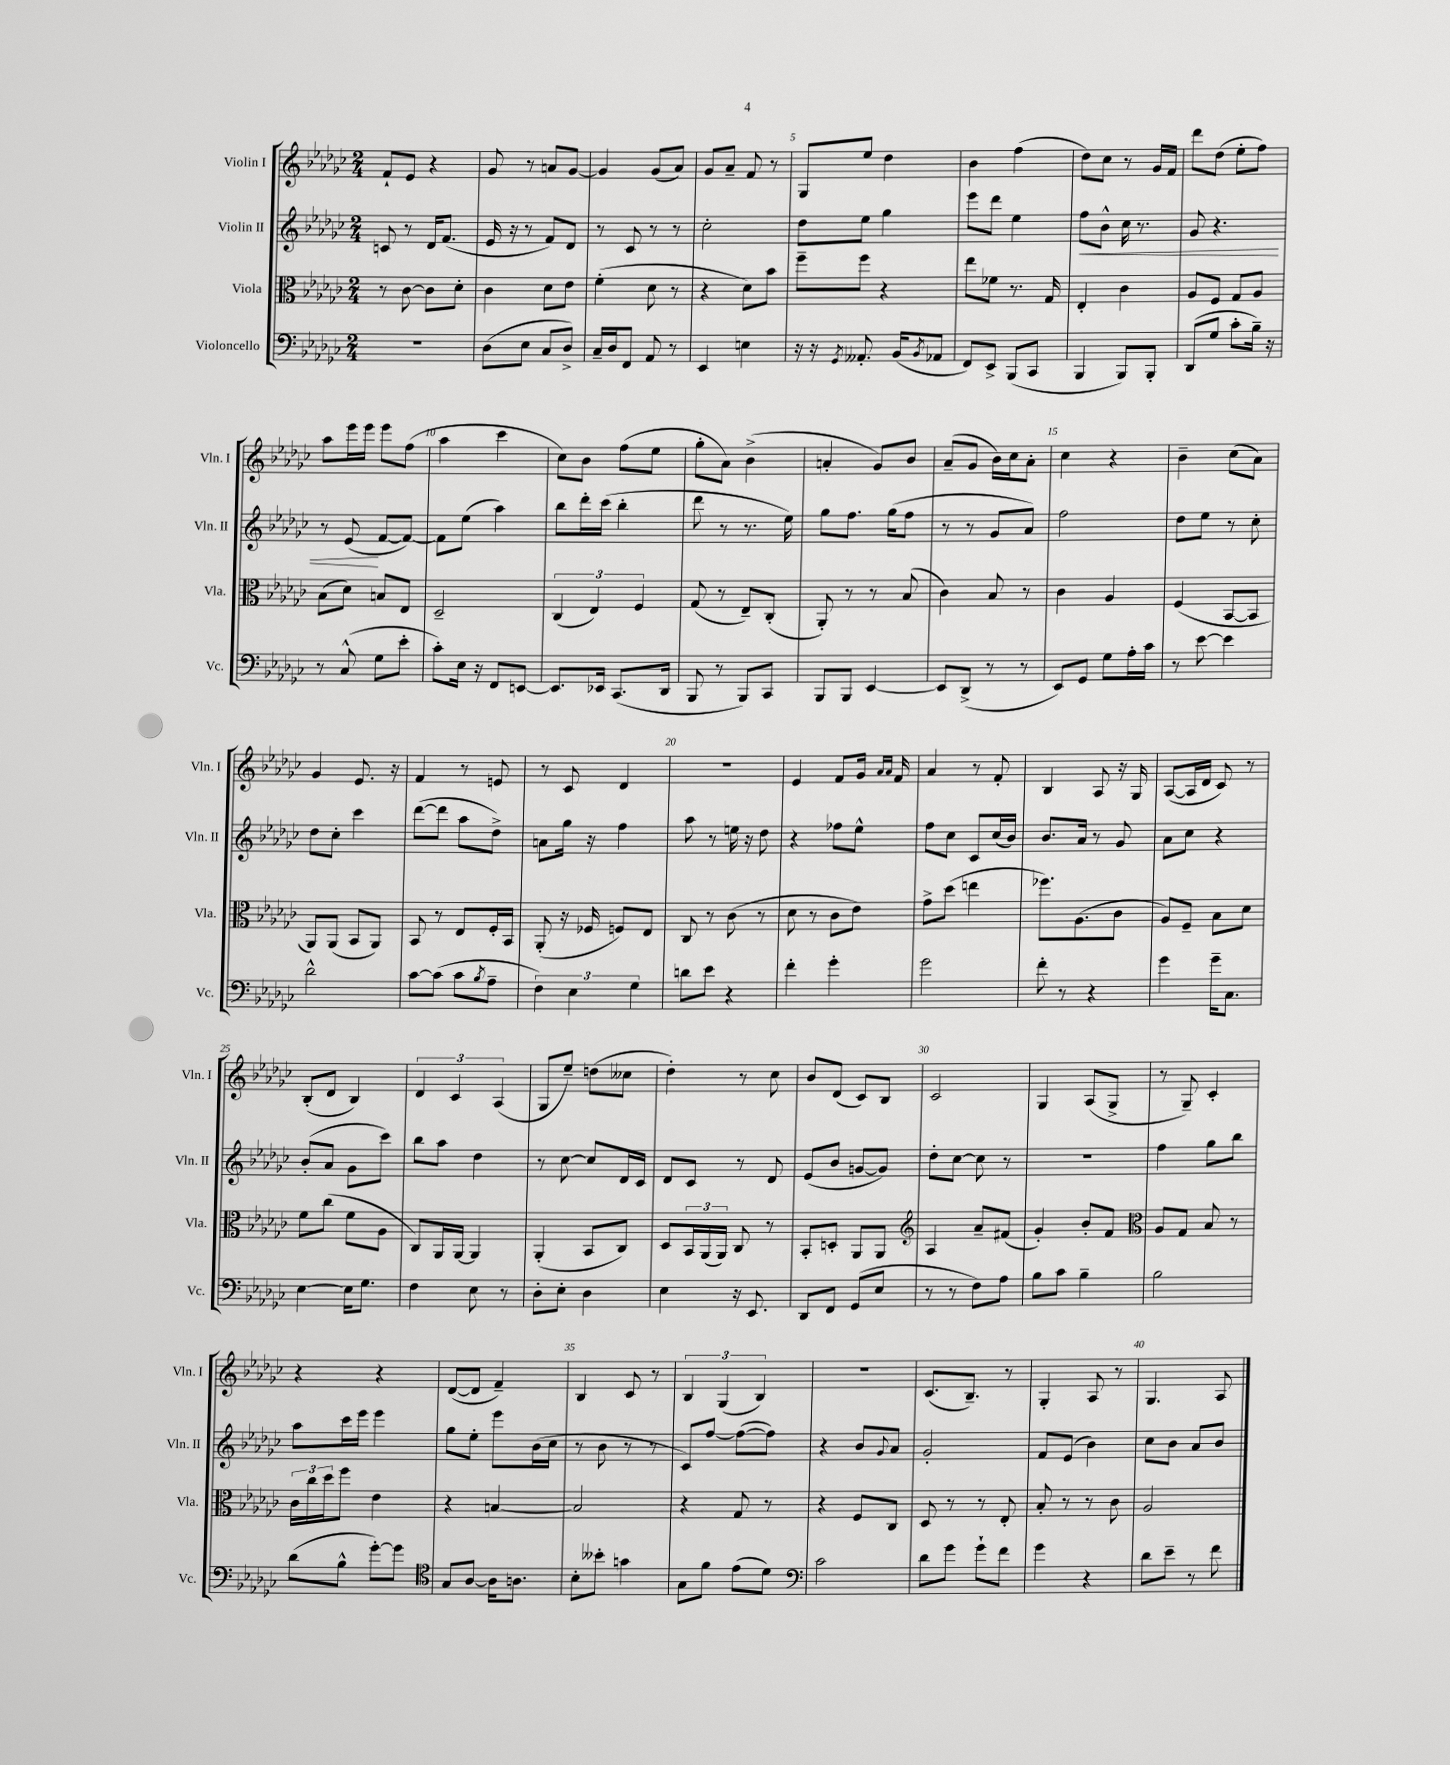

**kern	**kern	**kern	**dynam	**kern
*part4	*part3	*part2	*part2	*part1
*staff4	*staff3	*staff2	*staff2	*staff1
*I"Violoncello	*I"Viola	*I"Violin II	*	*I"Violin I
*I'Vc.	*I'Vla.	*I'Vln. II	*	*I'Vln. I
*clefF4	*clefC3	*clefG2	*	*clefG2
*k[b-e-a-d-g-c-]	*k[b-e-a-d-g-c-]	*k[b-e-a-d-g-c-]	*	*k[b-e-a-d-g-c-]
*M2/4	*M2/4	*M2/4	*	*M2/4
=1	=1	=1	=1	=1
2r	8r	8cn/	.	8f`/L
.	[8c-\	8r	.	8e-/J
.	8c-\L]	16d-/KL	.	4r
.	.	(8.f/J	.	.
.	8d-'\J	.	.	.
=2	=2	=2	=2	=2
(8D-\L	4c-\	16e-/	.	8g-/
.	.	16r	.	.
8E-\J	.	8r	.	8r
8C-/L	8d-\L	8f/L)	.	8an/L
8D-^/J)	8e-\J	8d-/J	.	[8g-/J
=3	=3	=3	=3	=3
16C-~/LL	(4f'\	8r	.	4g-/]
16D-/J	.	.	.	.
8FF/J	.	8c-/	.	.
8AA-/	8d-\	8r	.	(8g-/L
8r	8r	8r	.	8a-/J)
=4	=4	=4	=4	=4
4EE-/	4r	2cc-'\	.	8g-/L
.	.	.	.	8a-~/J
4En\	8d-\L)	.	.	8f/
.	8b-\J	.	.	8r
=5	=5	=5	=5	=5
16r	8ff~\L	8dd-\L	.	8G-/L
16r	.	.	.	.
8qGG-/	.	.	.	.
8.AA--X'/	8ff\J	8ee-\J	.	8ee-/J
.	4r	4gg-\	.	4dd-\
(16BB-/KL	.	.	.	.
8qBB-/	.	.	.	.
8AA-X/J	.	.	.	.
=6	=6	=6	=6	=6
8FF/L)	8ee-\L	8eee-\L	.	4b-\
8EE-^/J	8f-X\J	8ddd-\J	.	.
(8BBB-/L	8.r	4ee-\	.	(4ff\
8CC-/J	.	.	.	.
.	16G-/	.	.	.
=7	=7	=7	=7	=7
!	!	!	!LO:HP:b	!
4BBB-/	4E-'/	8ff\L	<	8dd-\L)
.	.	8b-^^\J	.	8cc-\J
8BBB-/L)	4c-\	16cc-\	.	8r
.	.	8.r	.	.
8BBB-'/J	.	.	.	16g-/LL
.	.	.	.	16f/JJ
=8	=8	=8	=8	=8
(8DD-/L	8A-/L	8g-/	.	8ddd-\L
8G-/J	8F/J	4.r	.	(8dd-\J
8c-'\L	8G-/L	.	.	8ee-'\L
16B-~\Jk)	8A-/J	.	.	8ff\J)
16r	.	.	.	.
!!LO:LB:g=z
=9	=9	=9	=9	=9
8r	(8B-\L	8r	.	8aa-\L
(8C-^^/	8d-\J)	(8e-/	.	16eee-\L
.	.	.	.	16eee-\JJ
8G-\L	8Bn/L	[8f/L	[	8eee-\L
8e-'\J	8E-/J	8f/J_)	.	(8ff\J
=10	=10	=10	=10	=10
8c-'\L)	2D-~/	8f\L]	.	4aa-\
16E-\Jk	.	(8ee-\J	.	.
16r	.	.	.	.
8FF/L	.	4aa-\)	.	4ccc-\
[8EEn/J	.	.	.	.
=11	=11	=11	=11	=11
8.EE/L]	(6C-/	8bb-\L	.	8cc-\L)
.	.	16ddd-'\L	.	8b-\J
.	6E-/)	.	.	.
16EE-X/Jk	.	(16ccc-\JJ	.	.
(8.CC-/L	.	4bb-'\	.	(8ff\L
.	6F/	.	.	.
.	.	.	.	8ee-\J
16DD-/Jk	.	.	.	.
=12	=12	=12	=12	=12
8BBB-/	(8G-/	8ddd-\	.	8gg-'\L
8r	8r	8r	.	8a-\J)
8BBB-/L)	8E-~/L)	8.r	.	(4b-^\
8CC-/J	(8C-'/J	.	.	.
.	.	16ee-\)	.	.
=13	=13	=13	=13	=13
8BBB-/L	8AA-'/)	8gg-\L	.	4an'/
8BBB-/J	8r	8.ff\J	.	.
[4EE-/	8r	.	.	8g-/L)
.	.	(16gg-\KL	.	.
.	(8B-/	8ff\J	.	8b-/J
=14	=14	=14	=14	=14
8EE-/L]	4c-\)	8r	.	(8a-~/L
(8DD-^/J	.	8r	.	8g-/J
8r	8B-/	8g-/L	.	16b-\LL)
.	.	.	.	16cc-\J
8r	8r	8a-/J)	.	8a-'\J
=15	=15	=15	=15	=15
8EE-/L)	4c-\	2ff\	.	4cc-\
8GG-/J	.	.	.	.
8G-\L	4A-/	.	.	4r
16A-'\L	.	.	.	.
16c-\JJ	.	.	.	.
=16	=16	=16	=16	=16
8r	(4F/	8dd-\L	.	4b-~\
[8e-\	.	8ee-\J	.	.
4e-\]	[8BB-/L	8r	.	(8cc-\L
.	8BB-/J]	8cc-'\	.	8a-\J)
!!LO:LB:g=z
=17	=17	=17	=17	=17
2d-^^\	8AA-/L)	8dd-\L	.	4g-/
.	(8AA-/J	8cc-'\J	.	.
.	8BB-/L	4ccc-\	.	8.e-/
.	8AA-/J)	.	.	.
.	.	.	.	16r
=18	=18	=18	=18	=18
[8c-\L	8BB-/	([8ddd-\L	.	4f/
(8c-\J]	8r	8ddd-\J]	.	.
8c-\L	8E-/L	8aa-\L	.	8r
8qB-/	.	.	.	.
8A-~\J	16F'/L	8dd-^\J)	.	8en/
.	16BB-/JJ	.	.	.
=19	=19	=19	=19	=19
6F\)	(8AA-'/	8an\L	.	8r
.	16r	16gg-\Jk	.	8c-/
6E-\	.	.	.	.
.	16F-X/	16r	.	.
.	8Fn/L)	4ff\	.	4d-/
6G-\	.	.	.	.
.	8E-/J	.	.	.
=20	=20	=20	=20	=20
8dn\L	8C-/	8aa-\	.	2r
8e-\J	8r	8r	.	.
4r	(8c-\	16een\	.	.
.	.	16r	.	.
.	8r	8dd-\	.	.
=21	=21	=21	=21	=21
4f'\	8d-\	4r	.	4e-/
.	8r	.	.	.
4g-'\	8c-\L	8ff-X\L	.	8f/L
.	8e-\J)	8ee-^^\J	.	16g-/Jk
.	.	.	.	16qqa-/LL
.	.	.	.	16qqa-/JJ
.	.	.	.	16f/
=22	=22	=22	=22	=22
2g-\	8g-^\L	8ff\L	.	4a-/
.	(8dd-\J	8cc-\J	.	.
.	4een\	8c-/L	.	8r
.	.	(16cc-/L	.	8f'/
.	.	16b-/JJ)	.	.
=23	=23	=23	=23	=23
8f'\	8.ff-X\L)	8.b-/L	.	4B-/
8r	.	.	.	.
.	(8.A-\	16a-/Jk	.	.
4r	.	8r	.	8A-/
.	8c-\J	8g-/	.	16r
.	.	.	.	16G-/
=24	=24	=24	=24	=24
4g-\	8A-/L)	8a-\L	.	([8A-/L
.	8F~/J	8cc-\J	.	16A-/L]
.	.	.	.	16d-/JJ
16g-~\KL	8B-\L	4r	.	8c-/)
8.C-\J	.	.	.	.
.	8d-\J	.	.	8r
!!LO:LB:g=z
=25	=25	=25	=25	=25
[4E-\	8f\L	(8b-'/L	.	(8B-'/L
.	(8cc-\J	8a-/J	.	8d-/J
16E-\KL]	8f\L	8g-\L	.	4B-/)
8.G-\J	.	.	.	.
.	8A-\J	8ccc-\J)	.	.
=26	=26	=26	=26	=26
4F\	8C-/L)	8bb-\L	.	6d-/
.	16AA-/L	8aa-\J	.	.
.	.	.	.	6c-/
.	[16AA-/JJ	.	.	.
8E-\	4AA-/]	4dd-\	.	.
.	.	.	.	(6A-/
8r	.	.	.	.
=27	=27	=27	=27	=27
8D-'\L	(4AA-'/	8r	.	8G-/L
8E-'\J	.	[8cc-\	.	8ee-~/J)
4D-\	8BB-/L	8cc-/L]	.	(8ddn\L
.	8C-/J)	16d-/L	.	8cc--X\J
.	.	16c-/JJ	.	.
=28	=28	=28	=28	=28
4E-\	8D-/L	8d-/L	.	4dd-'\)
.	24BB-/L	8c-/J	.	.
.	(24AA-/	.	.	.
.	24AA-/JJ)	.	.	.
16r	8C-/	8r	.	8r
8.EE-/	.	.	.	.
.	8r	8d-/	.	8cc-\
=29	=29	=29	=29	=29
8DD-/L	8BB-'/L	(8e-/L	.	8b-/L
8FF/J	8Dn'/J	8b-/J	.	(8d-/J
(8GG-/L	8AA-/L	[8gn/L	.	8c-/L)
8E-/J	8AA-/J	8g/J])	.	8B-/J
=30	=30	=30	=30	=30
*	*clefG2	*	*	*
8r	4A-/	8dd-'\L	.	2c-/
8r	.	[8cc-\J	.	.
8F\L)	8a-~/L	8cc-\]	.	.
8A-\J	(8f#X/J	8r	.	.
=31	=31	=31	=31	=31
8B-\L	4g-'/)	2r	.	4G-/
8c-\J	.	.	.	.
4B-~\	8b-'/L	.	.	(8A-/L
.	8f/J	.	.	8G-^/J
=32	=32	=32	=32	=32
*	*clefC3	*	*	*
2B-\	8A-/L	4ff\	.	8r
.	8G-/J	.	.	8G-~/)
.	8B-/	8gg-\L	.	4c-'/
.	8r	8bb-\J	.	.
!!LO:LB:g=z
=33	=33	=33	=33	=33
(8d-\L	24c-\LL	8aa-\L	.	4r
.	24cc-\	.	.	.
.	24dd-\J	.	.	.
8B-^^\J	8ff\J	16ccc-\L	.	.
.	.	16eee-\JJ	.	.
[8g-'\L)	4e-\	4eee-\	.	4r
8g-\J]	.	.	.	.
=34	=34	=34	=34	=34
*clefC4	*	*	*	*
8G-/L	4r	8gg-\L	.	([8d-/L
[8A-/J	.	8ee-'\J	.	8d-/J]
16A-\KL]	[4Bn/	8eee-\L	.	4f~/)
8.An\J	.	.	.	.
.	.	(16b-\L	.	.
.	.	16cc-\JJ	.	.
=35	=35	=35	=35	=35
8B-'\L	2B/]	8r	.	4B-/
8b--X'\J	.	8b-\	.	.
4gn\	.	8r	.	8c-/
.	.	8r	.	8r
=36	=36	=36	=36	=36
8G-\L	4r	8c-/L)	.	6B-/
8f\J	.	[8ff/J	.	.
.	.	.	.	(6G-/
(8e-\L	8G-/	(8ff\L_	.	.
.	.	.	.	6B-/)
8d-\J)	8r	8ff\J])	.	.
=37	=37	=37	=37	=37
*clefF4	*	*	*	*
2c-\	4r	4r	.	2r
.	8F/L	8b-/L	.	.
.	.	8qqg-/	.	.
.	8C-/J	8a-/J	.	.
=38	=38	=38	=38	=38
8d-\L	8D-/	2g-'/	.	(8.c-/L
8g-\J	8r	.	.	.
.	.	.	.	8.B-~/J)
8g-`\L	8r	.	.	.
8f\J	8E-'/	.	.	8r
=39	=39	=39	=39	=39
4g-\	8B-'/	8f/L	.	4G-'/
.	8r	(8e-/J	.	.
4r	8r	4b-\)	.	8A-/
.	8c-\	.	.	8r
=40	=40	=40	=40	=40
8d-\L	2A-/	8cc-\L	.	4.G-/
8e-~\J	.	8b-\J	.	.
8r	.	8a-/L	.	.
8f\	.	8b-/J	.	8A-/
==	==	==	==	==
*-	*-	*-	*-	*-
